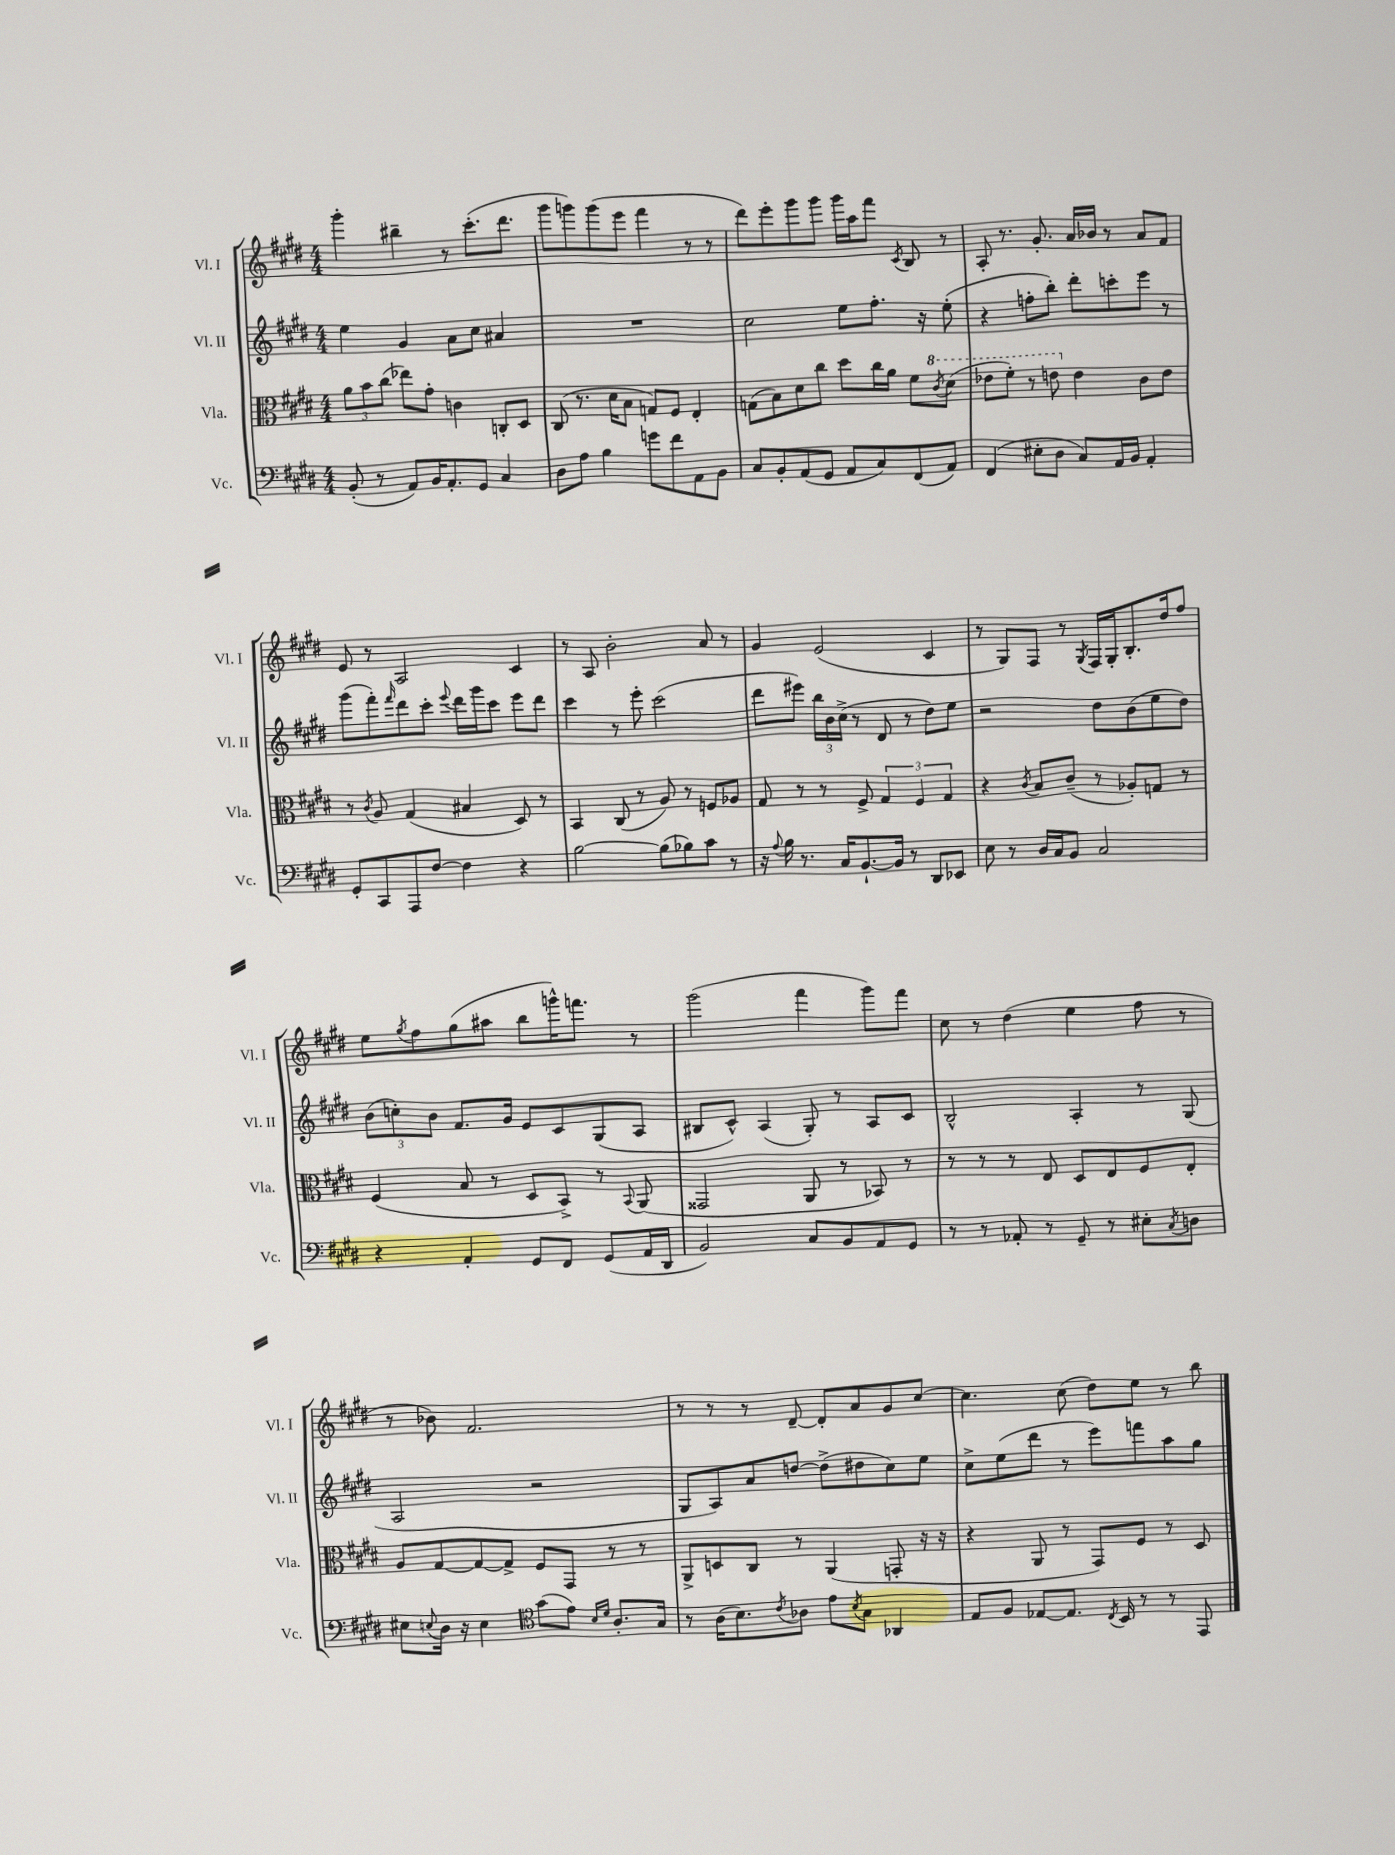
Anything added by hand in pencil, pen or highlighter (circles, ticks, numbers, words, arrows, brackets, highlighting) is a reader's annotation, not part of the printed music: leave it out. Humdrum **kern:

**kern	**kern	**kern	**kern
*staff4	*staff3	*staff2	*staff1
*clefF4	*clefC3	*clefG2	*clefG2
*k[f#c#g#d#]	*k[f#c#g#d#]	*k[f#c#g#d#]	*k[f#c#g#d#]
*M4/4	*M4/4	*M4/4	*M4/4
(8BB'	12a	4ee	4ggg#'
.	12b	.	.
8r	.	.	.
.	(12cc#	.	.
8AA)	8ee-)	4g#	4bb#~
16BB	8g#'	.	.
8.AA'	.	.	.
.	4c	8a	8r
8GG#	.	8cc#	(8.ccc#'
4C#	8C'	4a#	.
.	.	.	8.ddd#
.	8D#	.	.
=	=	=	=
8D#	(8C#	1r	8ggg#
8A	8.r	.	8ggg)
4B	.	.	(8ggg
.	16d#	.	.
.	8B	.	8eee
8g	8G)	.	4fff#
8f#	8F#	.	.
8AA	4E'	.	8r
8BB	.	.	8r
=	=	=	=
8C#	(8G	2cc#	8ddd#)
8BB'	8B)	.	8eee'
(8AA	8d#	.	8ggg#
8GG#	8cc#	.	8ggg#
8AA	8dd#	8ee	16ggg#
.	.	.	16aa
8C#)	16cc#	8.ff#'	8fff#
.	16a	.	.
.	.	.	8qc#
(8FF#	8f#	.	8B
.	.	16r	.
.	8qcc#	.	.
8AA)	(8dd#	(8ee'	8r
=	=	=	=
(4FF#	8ee-	4r	8A'
.	8ff#')	.	8.r
8E#'	8r	8ff'	.
.	.	.	8.g#'
8D#	8ee	8bb')	.
8C#)	4e	8ddd#'	16a
.	.	.	16b-
16AA	.	8ccc'	8r
16BB	.	.	.
4AA'	8c#	8eee	8a
.	8e	8r	8f#
=	=	=	=
8GG#'	8r	(8ggg#	8e
.	8qc#	.	.
8CC#	8A	8fff#')	8r
.	.	16qqfff#	.
8AAA	(4G#	8ddd#	2A
[8F#	.	8ccc#'	.
.	.	8qqeee	.
4F#]	4B#	16ddd#	.
.	.	16ggg#	.
.	.	8ccc#	.
4r	8D#)	8eee	4c#
.	8r	8ddd#	.
=	=	=	=
[2B	4BB	4ccc#	8r
.	.	.	8A
.	(8C#	8r	2b'
.	8r	8eee'	.
(8B]	8A)	(2ccc#	.
8B-)	8r	.	.
8c#	8F	.	8a
8r	8A-	.	8r
=	=	=	=
16r	8G#	8ddd#	4g#
8qqA	.	.	.
16B	.	.	.
8.r	8r	8eee#)	.
.	8r	24bb	(2e
.	.	24b	.
16C#	.	.	.
.	.	(24cc#^	.
[8.BB`	8F#^	8r	.
.	6G#	8d#	.
16BB]	.	.	.
8r	.	8r	.
.	6F#	.	.
8DD#	.	8dd#)	4c#
.	6G#	.	.
8EE-	.	8ee	.
=	=	=	=
8E	4r	2r	8r
8r	.	.	8G#)
.	8qc#	.	.
16D#	8B	.	8F#
16C#	.	.	.
8BB	(8c#~	.	8r
.	.	.	8qG#
2C#	8r	8dd#	16F#
.	.	.	16G#'
.	8A-')	(8b	8.B'
.	8G	8ee	.
.	.	.	16dd#
.	8r	8dd#)	8ff#
=	=	=	=
4r	(4F#	(12b	8ee
.	.	12cc')	.
.	.	.	8qgg#
.	.	.	8ff#
.	.	12b	.
4AA'	8B	8.f#	(8gg#
.	8r	.	8aa#
.	.	16g#	.
8GG#	8D#	8e	8bb
8FF#	8BB^)	8c#	16ggg^^)
.	.	.	8.fff
(8GG#	8r	(8G#	.
.	8qqBB	.	.
16AA	(8AA	8A	8r
16DD#	.	.	.
=	=	=	=
2BB)	2GG##	8B#	(2ggg#
.	.	8c#^^)	.
.	.	(4A	.
8C#	8AA	8G#')	4fff#
8BB	8r	8r	.
8AA	8BB-)	8A	8ggg#)
8GG#	8r	8c#	8fff#
=	=	=	=
8r	8r	2B^^	8cc#
8r	8r	.	8r
8AA-'	8r	.	(4dd#
8r	8E	.	.
8GG#~	8D#	4A'	4ee
8r	8E	.	.
8E#'	8F#	8r	8ff#
8qC#	.	.	.
8D	8E'	(8G#	8r
=	=	=	=
8E#	8A	2A	8r
8qqE	.	.	.
16D#	[8G#	.	8b-)
16r	.	.	.
4E	8G#_	.	2.f#
.	8G#^]	.	.
*clefC4	*	*	*
(8g#	8F#	2r	.
8e)	8GG#	.	.
16qqB	.	.	.
16qqd#	.	.	.
8.A'	8r	.	.
.	8r	.	.
16G#	.	.	.
=	=	=	=
8r	8AA^	8G#	8r
(16A	8D	8A)	8r
8.B)	.	.	.
.	8C#	8a	8r
8qc#	.	.	.
8A-	8r	[8dd	[8d#~
8e	(4AA	(8dd^]	8d#']
8qB	.	.	.
8G#	.	8dd#	8a
4AA-	8GG'	8cc#)	8g#
.	16r	8ee	[8cc#
.	16r	.	.
=	=	=	=
8E	4r	8cc#^	4.cc#]
8F#	.	(8ee	.
[8E-	8AA	8ddd#	.
8.E-]	8r	8r	(8cc#
.	8GG#)	8eee)	8dd#)
8qC#	.	.	.
16BB	.	.	.
8r	8F#	8fff	8ee
8r	8r	8aa	8r
8EE	8D#	8gg#	8bb
==	==	==	==
*-	*-	*-	*-
